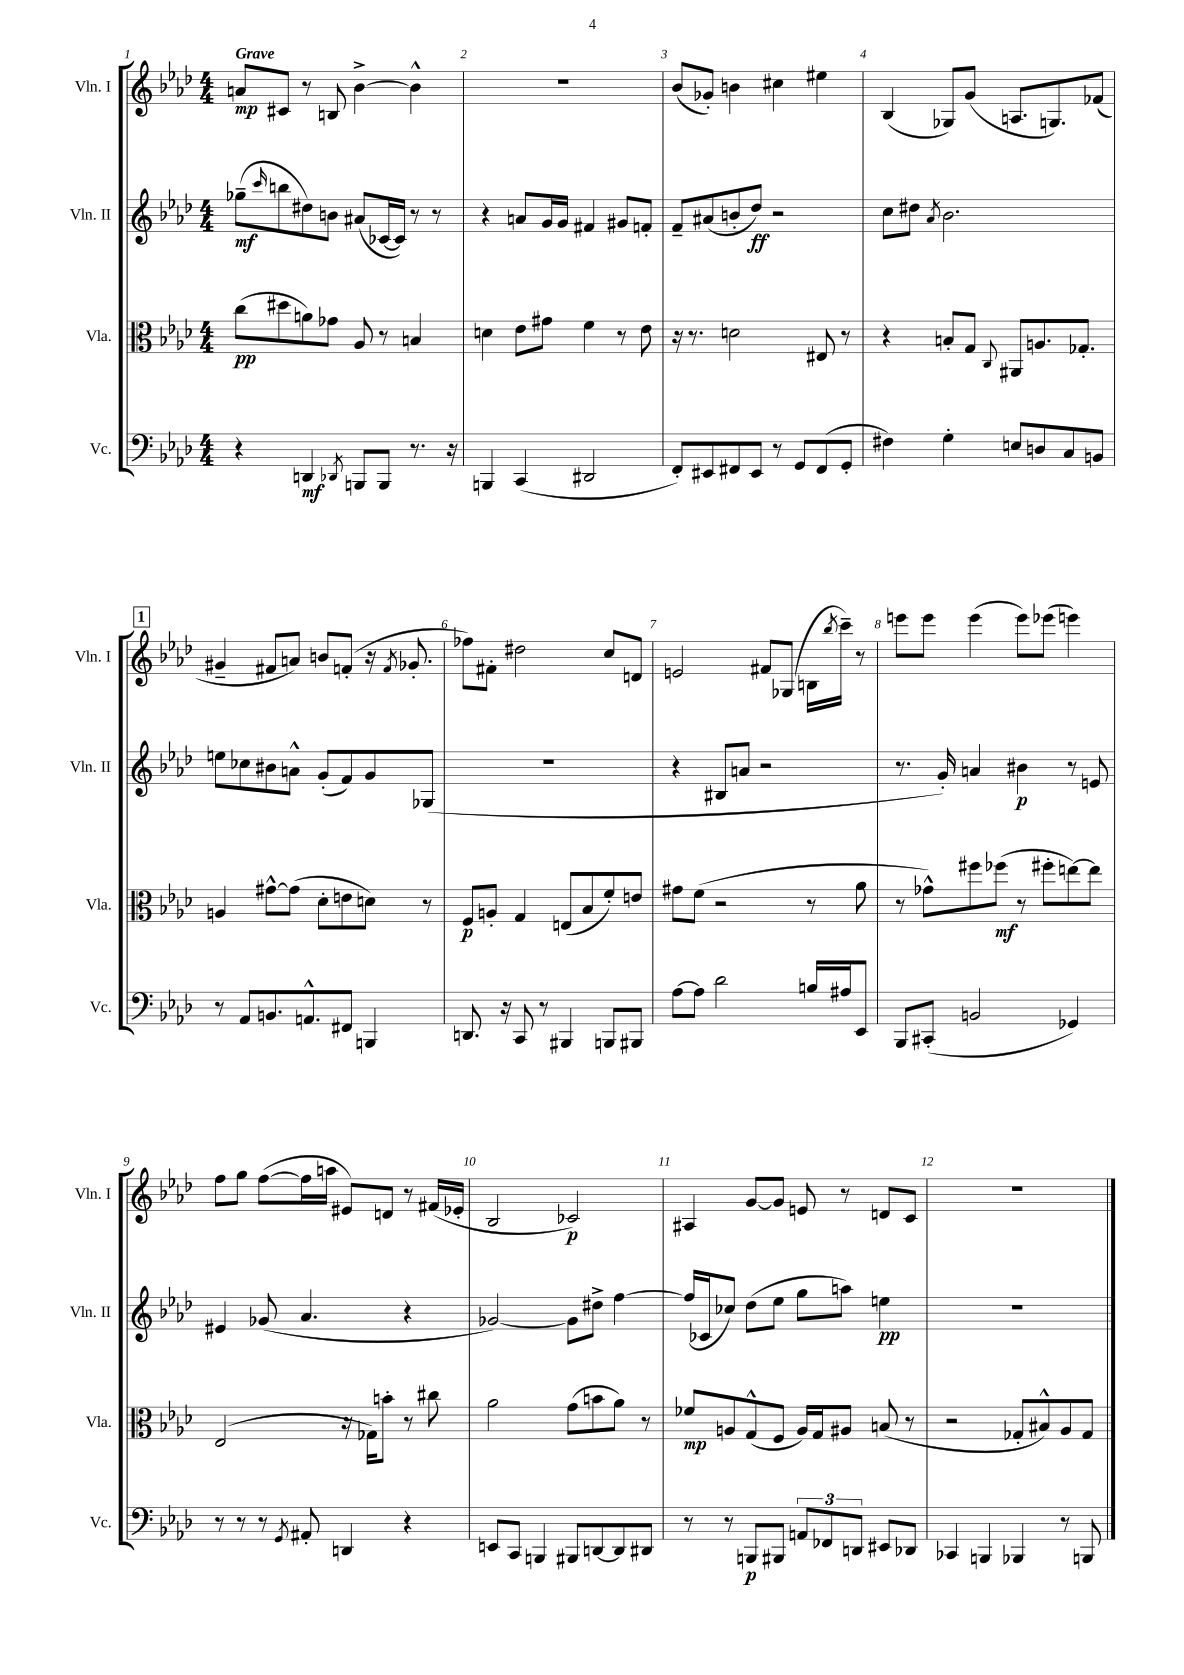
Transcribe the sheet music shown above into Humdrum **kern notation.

**kern	**kern	**kern	**kern
*staff4	*staff3	*staff2	*staff1
*clefF4	*clefC3	*clefG2	*clefG2
*k[b-e-a-d-]	*k[b-e-a-d-]	*k[b-e-a-d-]	*k[b-e-a-d-]
*M4/4	*M4/4	*M4/4	*M4/4
4r	(8cc	(8gg-~	8a
.	.	16qqccc	.
.	8dd#	8bb	8c#
4DD	8a)	8dd#)	8r
.	8g-	8b	8B
8qDD-	.	.	.
8BBB	8A-	(8a#	[4b-^
8BBB	8r	[16c-	.
.	.	16c-])	.
8.r	4B	8r	4b-^^]
.	.	8r	.
16r	.	.	.
=	=	=	=
4BBB	4d	4r	1r
(4CC	8e-	8a	.
.	8g#	16g	.
.	.	16g	.
2DD#	4f	4f#	.
.	8r	8g#	.
.	8e-	8f'	.
=	=	=	=
8FF')	16r	8f~	(8b-
.	8.r	.	.
8EE#	.	(8a#	8g-')
8FF#	2d	8b'	4b
8EE#	.	8dd-)	.
8r	.	2r	4cc#
8GG	.	.	.
(8FF#	8E#	.	4ee#
8GG'	8r	.	.
=	=	=	=
4F#)	4r	8cc	(4B-
.	.	8dd#	.
.	.	8qa-	.
4G'	8B'	2.b-	8G-)
.	8G	.	(8g
.	8qqC	.	.
8E	8AA#	.	8.A
8D	8.A	.	.
.	.	.	8.G)
8C	.	.	.
.	8.G-'	.	.
8BB	.	.	(8f-
=	=	=	=
8r	4A	8ee	4g#~
8AA-	.	8cc-	.
8.BB	[8g#^^	8b#	8f#
.	(8g#]	8a^^	8a)
8.AA^^	.	.	.
.	8d-'	(8g'	8b
8FF#	8e	8f)	(8f'
4BBB	8d)	8g	16r
.	.	.	8qf
.	.	.	8.g-'
.	8r	(8G-	.
=	=	=	=
8.DD	8F	1r	8ff-)
.	8A'	.	8f#'
16r	.	.	.
8CC	4G	.	2dd#
8r	.	.	.
4BBB#	(8E	.	.
.	8B-	.	.
8BBB	8f')	.	8cc
8BBB#	8e	.	8d
=	=	=	=
[8A-	8g#	4r	2e
8A-]	(8f	.	.
2d-	2r	8B#	.
.	.	8a	.
.	.	2r	8f#
.	.	.	(8G-
16B	8r	.	16B
.	.	.	8qbb-
16A#	.	.	16ccc~)
8EE-	8a-	.	8r
=	=	=	=
8BBB-	8r	8.r	8eee
(8CC#'	8g-^^)	.	8eee
.	.	16g')	.
2BB	8ff#	4a	(4eee
.	(8ff-	.	.
.	8r	4b#	8eee)
.	8ff#'	.	(8eee-
4GG-)	[8ee)	8r	4eee)
.	8ee]	8e	.
=	=	=	=
8r	(2E-	4e#	8ff
8r	.	.	8gg
8r	.	(8g-	([8ff
8qGG	.	.	.
8AA#'	.	4.a-	16ff]
.	.	.	16aa
4DD	16r	.	8e#)
.	16G-)	.	.
.	8b'	.	8d
4r	8r	4r	8r
.	8cc#	.	(16f#
.	.	.	16e-'
=	=	=	=
8EE	2a-	[2g-)	2B-
8CC	.	.	.
4BBB	.	.	.
8BBB#	(8g	8g-]	2c-)
[8DD	8b	8dd#^	.
8DD]	8a-)	[4ff	.
8DD#	8r	.	.
=	=	=	=
8r	8f-	(16ff]	4A#
.	.	16c-	.
8r	8A	8cc-)	.
8BBB	(8G^^	(8dd-	[8g
8BBB#	8F	8ee-	8g]
12AA	16A)	8gg	8e
.	16G	.	.
12FF-	.	.	.
.	8A#	8aa)	8r
12DD	.	.	.
8EE#	(8B	4ee	8d
8DD-	8r	.	8c
=	=	=	=
4CC-	2r	1r	1r
4BBB	.	.	.
4BBB-	8G-'	.	.
.	8B#^^)	.	.
8r	8A-	.	.
8BBB	8G-	.	.
==	==	==	==
*-	*-	*-	*-
